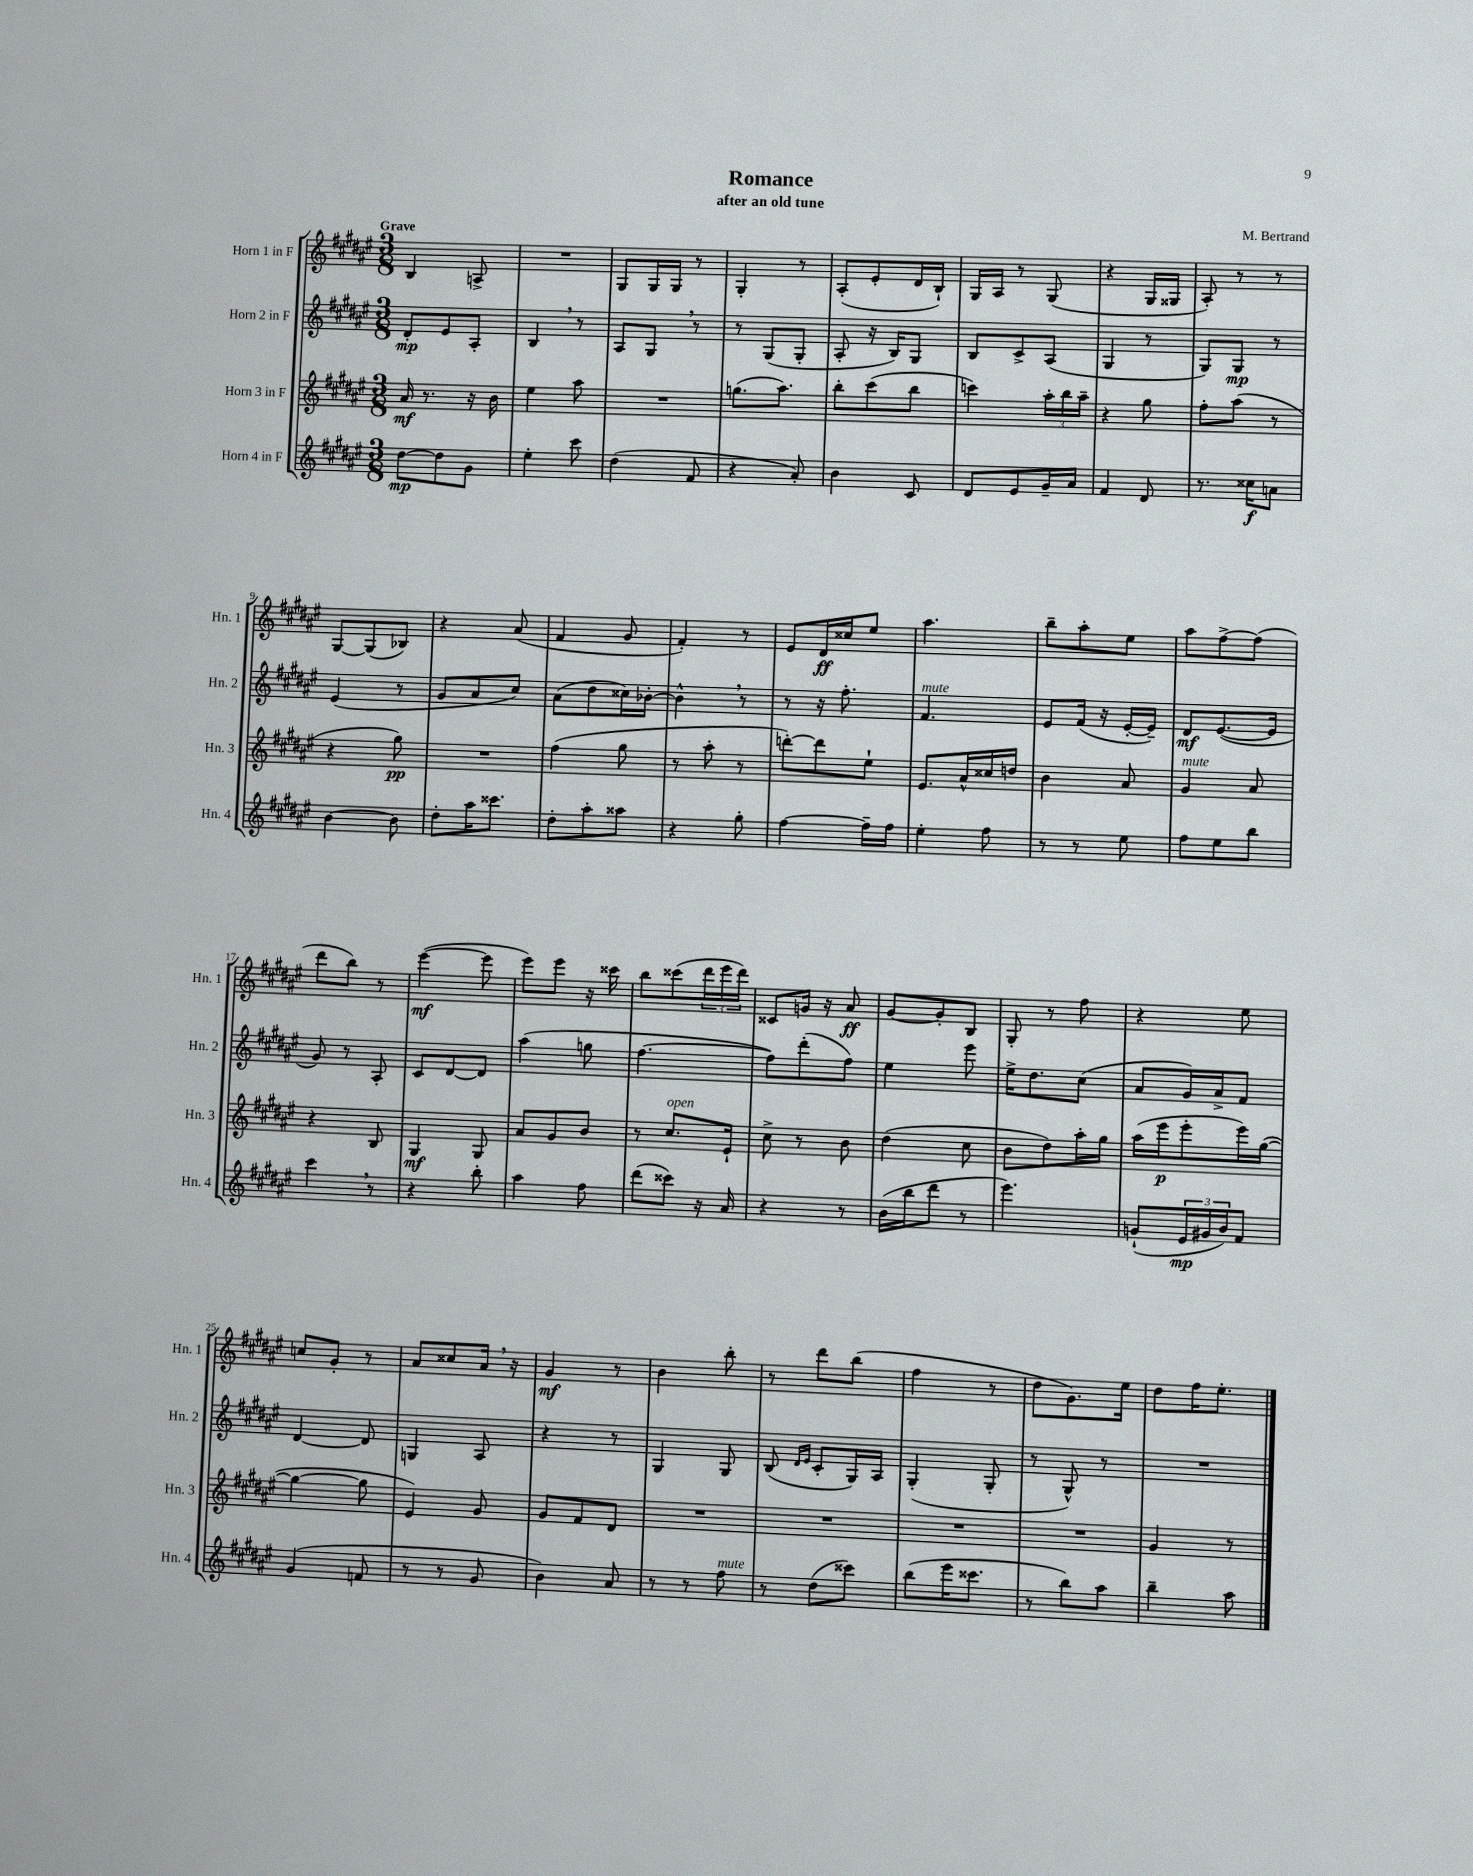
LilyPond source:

\header { title = "Romance" composer = "M. Bertrand" subtitle = "after an old tune" }
<<
\new StaffGroup <<
\new Staff = "s0" \with { instrumentName = "Horn 1 in F" shortInstrumentName = "Hn. 1" } {
    \clef treble \key fis \major \numericTimeSignature \time 3/8 \tempo "Grave"
    b4 a8-> |
    R4. |
    gis8 gis16 gis16 r8 |
    gis4-. r8 |
    ais8-.( eis'8-. dis'16 b16-!) |
    gis16 ais16 r8 gis8( |
    r4 gis16 gisis16 |
    ais8-.) r8 r8 |
    gis8~ gis8( bes8) |
    r4 ais'8( |
    fis'4 gis'8 |
    fis'4-.) r8 |
    eis'8 dis'16\ff cisis''16 eis''8 |
    ais''4. |
    b''8-- ais''8-. eis''8 |
    ais''8 fis''8~-> fis''8( |
    dis'''8 b''8) r8 |
    eis'''4~\mf( eis'''8 |
    eis'''8) eis'''8 r16 cisis'''16 |
    b''8 cisis'''8( \tuplet 3/2 { dis'''16 eis'''16 dis'''16) } |
    cisis'8 g'16 r16 ais'8\ff |
    gis'8~ gis'8-. b8 |
    gis8-. r8 fis''8 |
    r4 eis''8 |
    c''8 gis'8-. r8 |
    ais'8 cisis''8 ais'16 \breathe r16 |
    gis'4\mf r8 |
    b'4 b''8-. |
    r8 dis'''8 b''8( |
    fis''4 r8 |
    dis''8 gis'8.) eis''16 |
    dis''8 fis''16 eis''8.-. \bar "|." |
}
\new Staff = "s1" \with { instrumentName = "Horn 2 in F" shortInstrumentName = "Hn. 2" } {
    \clef treble \key fis \major \numericTimeSignature \time 3/8
    dis'8-.\mp eis'8 ais8-. |
    b4 \breathe r8 |
    ais8 gis8 \breathe r8 |
    r8 gis8( gis8-. |
    ais8-. r16 b16) gis8 |
    b8 cis'8-> ais8( |
    gis4 r8 |
    gis8) gis8\mp r8 |
    eis'4( r8 |
    gis'8 ais'8 cis''8) |
    ais'8( dis''8 cisis''16) bes'16~-. |
    bes'4-^ \breathe r8 |
    r8 r16 fis''8.-. |
    fis'4.^\markup { \italic "mute" } |
    eis'8 fis'16( r16 eis'16~-. eis'16--) |
    dis'8\mf eis'8.~( eis'16 |
    gis'8) r8 ais8-. |
    cis'8 dis'8~ dis'8 |
    ais''4( g''8 |
    fis''4.~ |
    fis''8) dis'''8-.( fis''8) |
    eis''4 eis'''8 |
    eis''16-> dis''8. cis''8( |
    ais'8 gis'16) ais'16-> fis'8 |
    dis'4~ dis'8 |
    g4 ais8 |
    r4 r8 |
    gis4 gis8 |
    b8( \grace { dis'16 eis'16 } cis'8-. gis16) ais16 |
    gis4-.( gis8-. |
    r8 gis8-^) r8 |
    R4. \bar "|." |
}
\new Staff = "s2" \with { instrumentName = "Horn 3 in F" shortInstrumentName = "Hn. 3" } {
    \clef treble \key fis \major \numericTimeSignature \time 3/8
    ais'16\mf r8. r16 b'16 |
    eis''4 ais''8 |
    R4. |
    g''8.( ais''8.) |
    b''8-. cis'''8( b''8 |
    c'''4) \tuplet 3/2 { ais''16-. b''16 ais''16-- } |
    r4 gis''8 |
    fis''8-. ais''8( r8 |
    r4 gis''8\pp) |
    R4. |
    fis''4( gis''8 |
    r8 ais''8-. r8 |
    d'''8~-.) d'''8 eis''8-! |
    eis'8. ais'16-^ cisis''16 d''16 |
    b'4 ais'8 |
    gis'4^\markup { \italic "mute" } ais'8 |
    r4 b8 |
    gis4\mf gis8 |
    ais'8 gis'8 b'8 |
    r8 cis''8.^\markup { \italic "open" } eis'16-! |
    cis''8-> r8 b'8 |
    dis''4( cis''8 |
    b'8 dis''8) ais''16-. gis''16 |
    ais''16( eis'''16\p eis'''8-. eis'''16) gis''16~( |
    gis''4~ gis''8 |
    eis'4) gis'8 |
    gis'8 fis'8 dis'8 |
    R4. |
    R4. |
    R4. |
    R4. |
    gis'4 r8 \bar "|." |
}
\new Staff = "s3" \with { instrumentName = "Horn 4 in F" shortInstrumentName = "Hn. 4" } {
    \clef treble \key fis \major \numericTimeSignature \time 3/8
    dis''8~\mp dis''8 gis'8 |
    eis''4-. cis'''8 |
    dis''4( fis'8 |
    r4 ais'8-.) |
    b'4 cis'8 |
    dis'8 eis'8 gis'16-- ais'16 |
    fis'4 dis'8 |
    r8. cisis''16\f a'8 |
    b'4~ b'8 |
    dis''8-. ais''16 cisis'''8. |
    dis''8-. ais''8-. aisis''8 |
    r4 gis''8-. |
    fis''4~ fis''16-- fis''16 |
    eis''4-. fis''8 |
    r8 r8 eis''8 |
    fis''8 eis''8 b''8 |
    cis'''4 \breathe r8 |
    r4 b''8-. |
    ais''4 fis''8 |
    dis'''8( cisis'''8) r16 ais'16 |
    r4 r8 |
    b'16( b''16 dis'''8 r8 |
    eis'''4.) |
    g'8-!( \tuplet 3/2 { eis'16\mp gis'16 b'16) } fis'8 |
    gis'4( f'8 |
    r8 r8 gis'8 |
    b'4) ais'8 |
    r8 r8 fis''8^\markup { \italic "mute" } |
    r8 dis''8( cisis'''8) |
    b''8( eis'''16 cisis'''8. |
    r8 b''8) ais''8 |
    b''4-- ais''8 \bar "|." |
}
>>
>>
